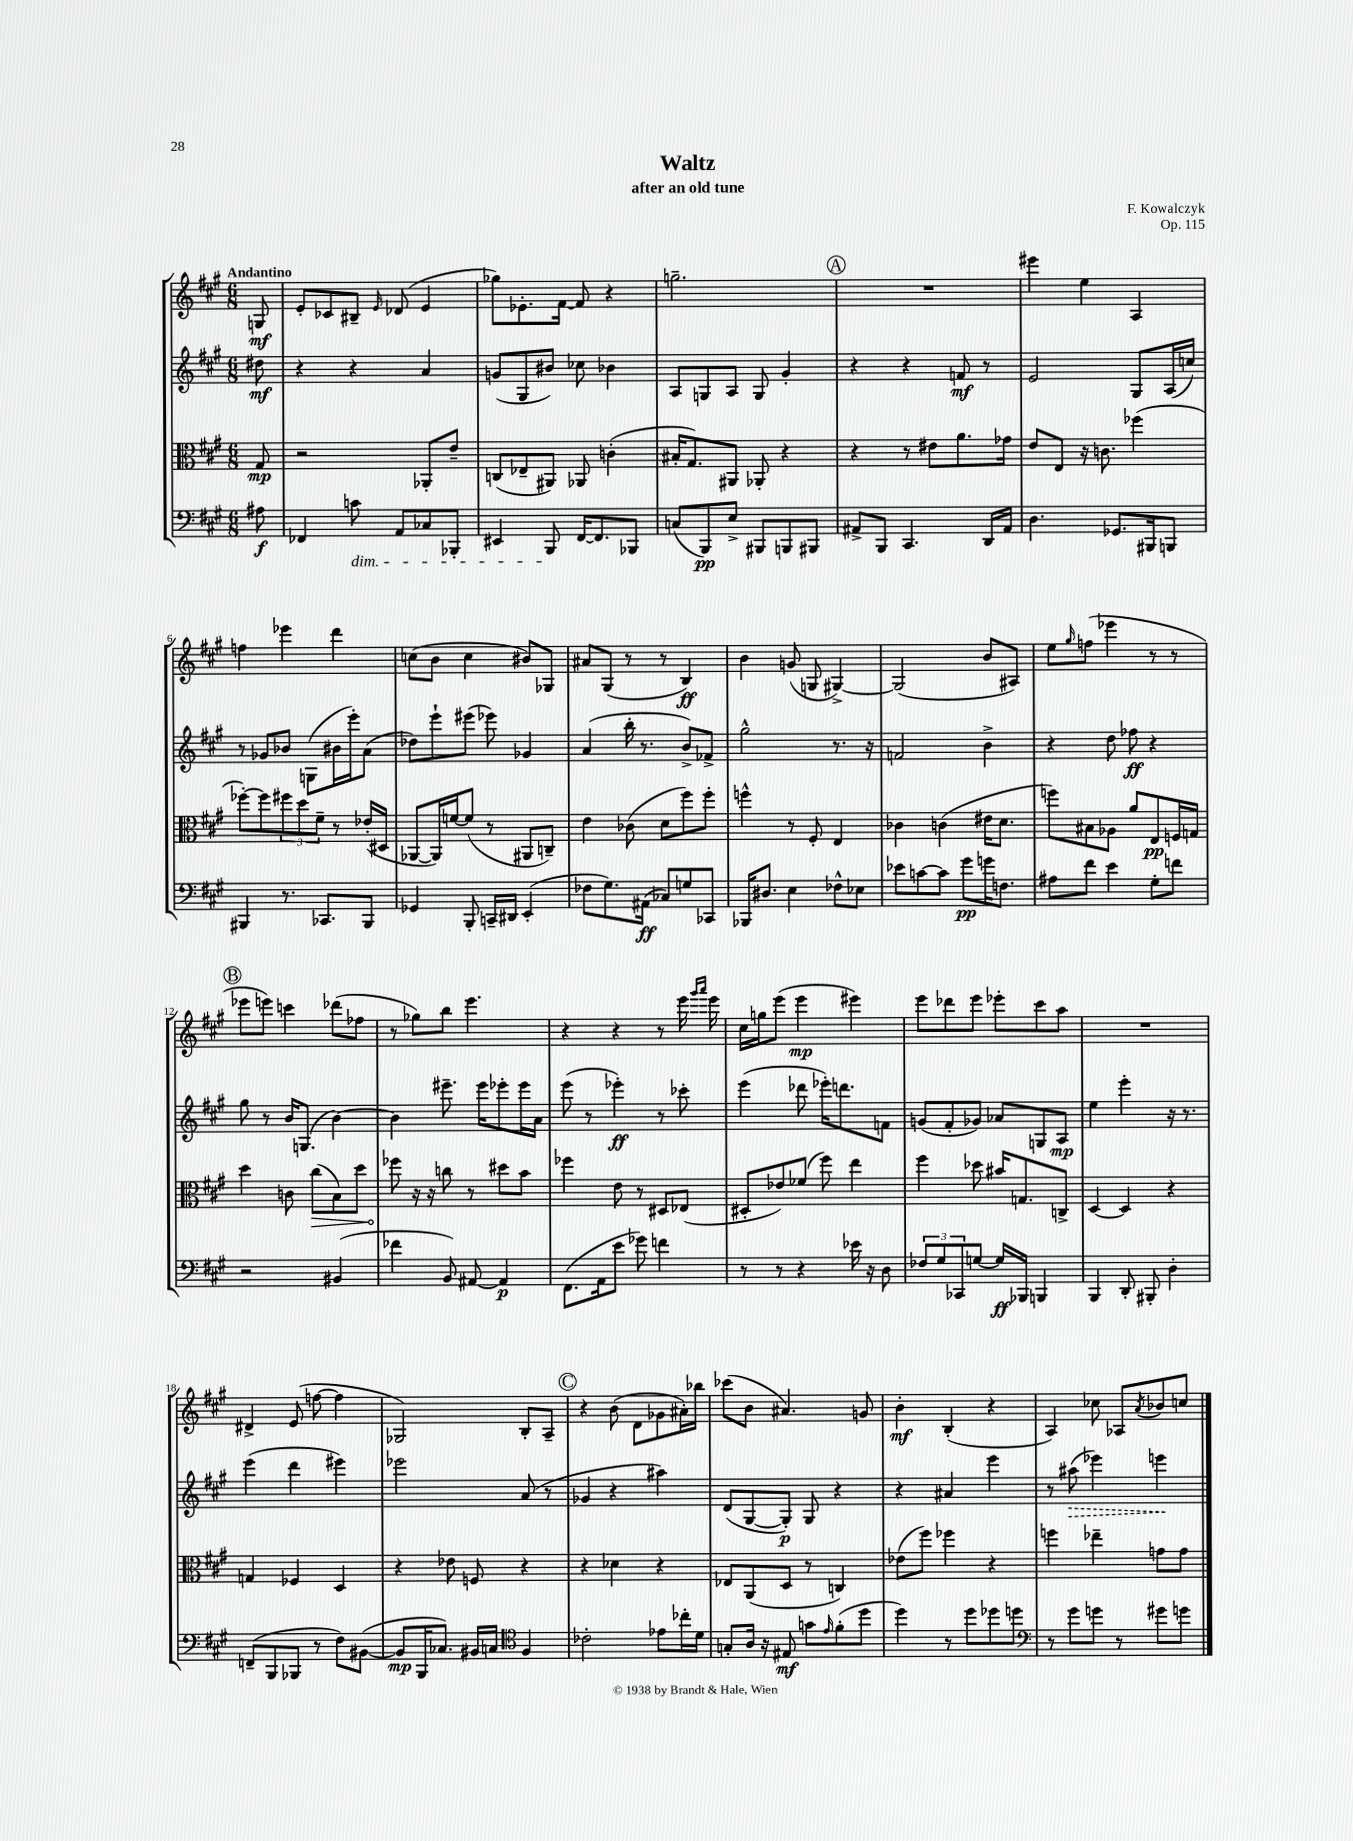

**kern	**kern	**kern	**kern
*staff4	*staff3	*staff2	*staff1
*clefF4	*clefC3	*clefG2	*clefG2
*k[f#c#g#]	*k[f#c#g#]	*k[f#c#g#]	*k[f#c#g#]
*M6/8	*M6/8	*M6/8	*M6/8
8A#	8G#	8dd#	8G
=	=	=	=
4FF-	2r	4r	8e'
.	.	.	8c-
8c	.	4r	8B#~
.	.	.	16qqe
8AA	.	.	(8d-
8C-	8AA-'	4a	4e
8BBB-'	8e~	.	.
=	=	=	=
4EE#	(8C	(8g	8gg-)
.	8E-~	8G#	8.e-'
8BBB	8AA#)	8b#)	.
.	.	.	[16f#
[16FF#	8AA-	8cc-	8f#]
8.FF#]	.	.	.
.	(4c'	4b-	4r
8BBB-	.	.	.
=	=	=	=
(8C	16B#'	8A	2.gg~
.	8.G#)	.	.
8BBB)	.	8G	.
8E^	8AA#	8A	.
8BBB#	8AA-'	8G	.
8BBB	4r	4g#'	.
8BBB#	.	.	.
=	=	=	=
8AA#^	4r	4r	2.r
8BBB	.	.	.
4.CC#	8r	4r	.
.	8e#	.	.
.	8.a	8f	.
16DD	.	8r	.
16AA#	16g-	.	.
=	=	=	=
4.D	8e	2e	4eee#
.	8E	.	.
.	16r	.	4ee
.	8.c	.	.
8.GG-	.	.	.
.	(4ff-	8G#	4A
16BBB#	.	.	.
8BBB	.	(16A	.
.	.	16cc)	.
=	=	=	=
4BBB#	[8ff-')	8r	4ff
.	8ff-]	8g-	.
8.r	12ff#	8b-	4eee-
.	12dd	.	.
.	.	(8G	.
.	12f#~	.	.
8.CC-	.	.	.
.	8r	16b#	4ddd
.	.	16eee')	.
8BBB#	(16e-'	(8a	.
.	16D#	.	.
=	=	=	=
4GG-	[8AA-	8dd-)	(8cc
.	16AA-])	8eee`	8b
.	[16f	.	.
8BBB'	(8f]	(8eee#	4cc
16CC~	8r	8eee-)	.
16DD#	.	.	.
(4EE'	8AA#	4g-	8b#)
.	8C~)	.	8G-
=	=	=	=
8F-	4e	(4a	8a#
8.G#)	.	.	(8G#
.	(8c-	16bb'	8r
(16AA#	.	8.r	.
8C-)	8d	.	8r
8G	8ff#)	8b^)	4B)
8CC-	8ff#'	8f-^	.
=	=	=	=
16BBB-	4ff^^	2gg#^^	4b
8.D#	.	.	.
4E	8r	.	(8g
.	8F#'	.	8G
8F-^^	4E	8.r	[4G#^)
8E-	.	.	.
.	.	16r	.
=	=	=	=
8e-	4c-	2f	(2G#]
[8c	.	.	.
8c]	(4c	.	.
8g#	.	.	.
16g	16e#	4b^	8b
8.F	8.d	.	.
.	.	.	8A#)
=	=	=	=
8A#	8ff)	4r	8ee
.	.	.	16qqgg#
8f#	8B#	.	(8ff
4e	8A-	8dd	4eee-
.	8a	8ff-	.
8G#'	8E	4r	8r
8f	16F	.	8r
.	16G	.	.
=	=	=	=
2r	4dd	8gg#	8eee-
.	.	8r	8eee)
.	8c	16b	4ccc
.	.	(8.G	.
.	(8cc#	.	.
(4BB#	8B)	[4b)	(8ddd-
.	8dd	.	8ff-
=	=	=	=
4f-	8ff-	4b]	8r
.	16r	.	8gg-)
.	16r	.	.
8BB)	8cc	8.eee#~	8bb
[8AA#	8r	.	4.eee
.	.	16eee#	.
4AA#]	8dd#	8eee-'	.
.	8b	16eee-	.
.	.	16a	.
=	=	=	=
(8.FF#	4ff-	(8eee	4r
.	.	8r	.
16AA	.	.	.
8e	8e	4eee-')	4r
8g-)	8r	.	.
4f	8D#	8r	8r
.	(8E-	8ccc-'	16eee
.	.	.	16qqggg#
.	.	.	16qqaaa
.	.	.	16eee
=	=	=	=
8r	8D#'	(4eee	16cc#
.	.	.	16gg
8r	8e-)	.	(8eee
4r	(8f-	8ddd-	4eee
.	8ff#)	16eee-')	.
.	.	8.ddd	.
16e-	4ee	.	4eee#)
16r	.	.	.
8D	.	8f	.
=	=	=	=
12F-	4ff#	(8g	8eee
12G#	.	.	.
.	.	8f#'	8ddd-
12CC-	.	.	.
[8G	8dd-	8g-)	8eee
16G]	16b#	8a-	8eee-'
16BBB-	8.G	.	.
4BBB	.	8G	8ccc#
.	8C^	8A	8aa
=	=	=	=
4BBB	[4D	4ee	2.r
8DD'	4D]	4eee'	.
8BBB#'	.	.	.
4D'	4r	16r	.
.	.	8.r	.
=	=	=	=
(8FF~	4G	(4eee	4d#^
8BBB	.	.	.
8BBB-	4F-	4ddd	(8e
8r	.	.	[8ff
8F#)	4D	4eee#)	4ff]
([8BB#	.	.	.
=	=	=	=
8BB#]	4r	2eee-	2G-)
16BBB	.	.	.
8.C-)	.	.	.
.	8e-	.	.
16BB#	8F	.	.
16C	.	.	.
*clefC4	*	*	*
4F#	4r	(8a	8B'
.	.	8r	8A~
=	=	=	=
2c-'	4r	4g-	4r
.	4d-	4r	(8b
.	.	.	8d
8e-	4r	4aa#)	8g-
16cc-'	.	.	16a#')
16d	.	.	16bb-
=	=	=	=
8G'	8E-	(8d	(8ccc-
16A	(8AA	[8G#	8b
16r	.	.	.
8E#	8D	8G#'])	4.a#)
8g	8r	8G#	.
16qqe	.	.	.
(8f#'	4C)	4r	.
8dd	.	.	8g
=	=	=	=
4dd)	(8e-	4r	4b'
.	8ff#)	.	.
8r	4ff-	4a#	(4B'
8dd	.	.	.
8dd-	4r	4eee	4r
8dd	.	.	.
=	=	=	=
*clefF4	*	*	*
8r	4ff	8r	4A)
8g#	.	(8aa#	.
8g	4ee-~	4eee-)	8cc-
8r	.	.	8A-
.	.	.	8qa
8g#	8g	4eee	8b-
8g	8g	.	8cc
==	==	==	==
*-	*-	*-	*-
